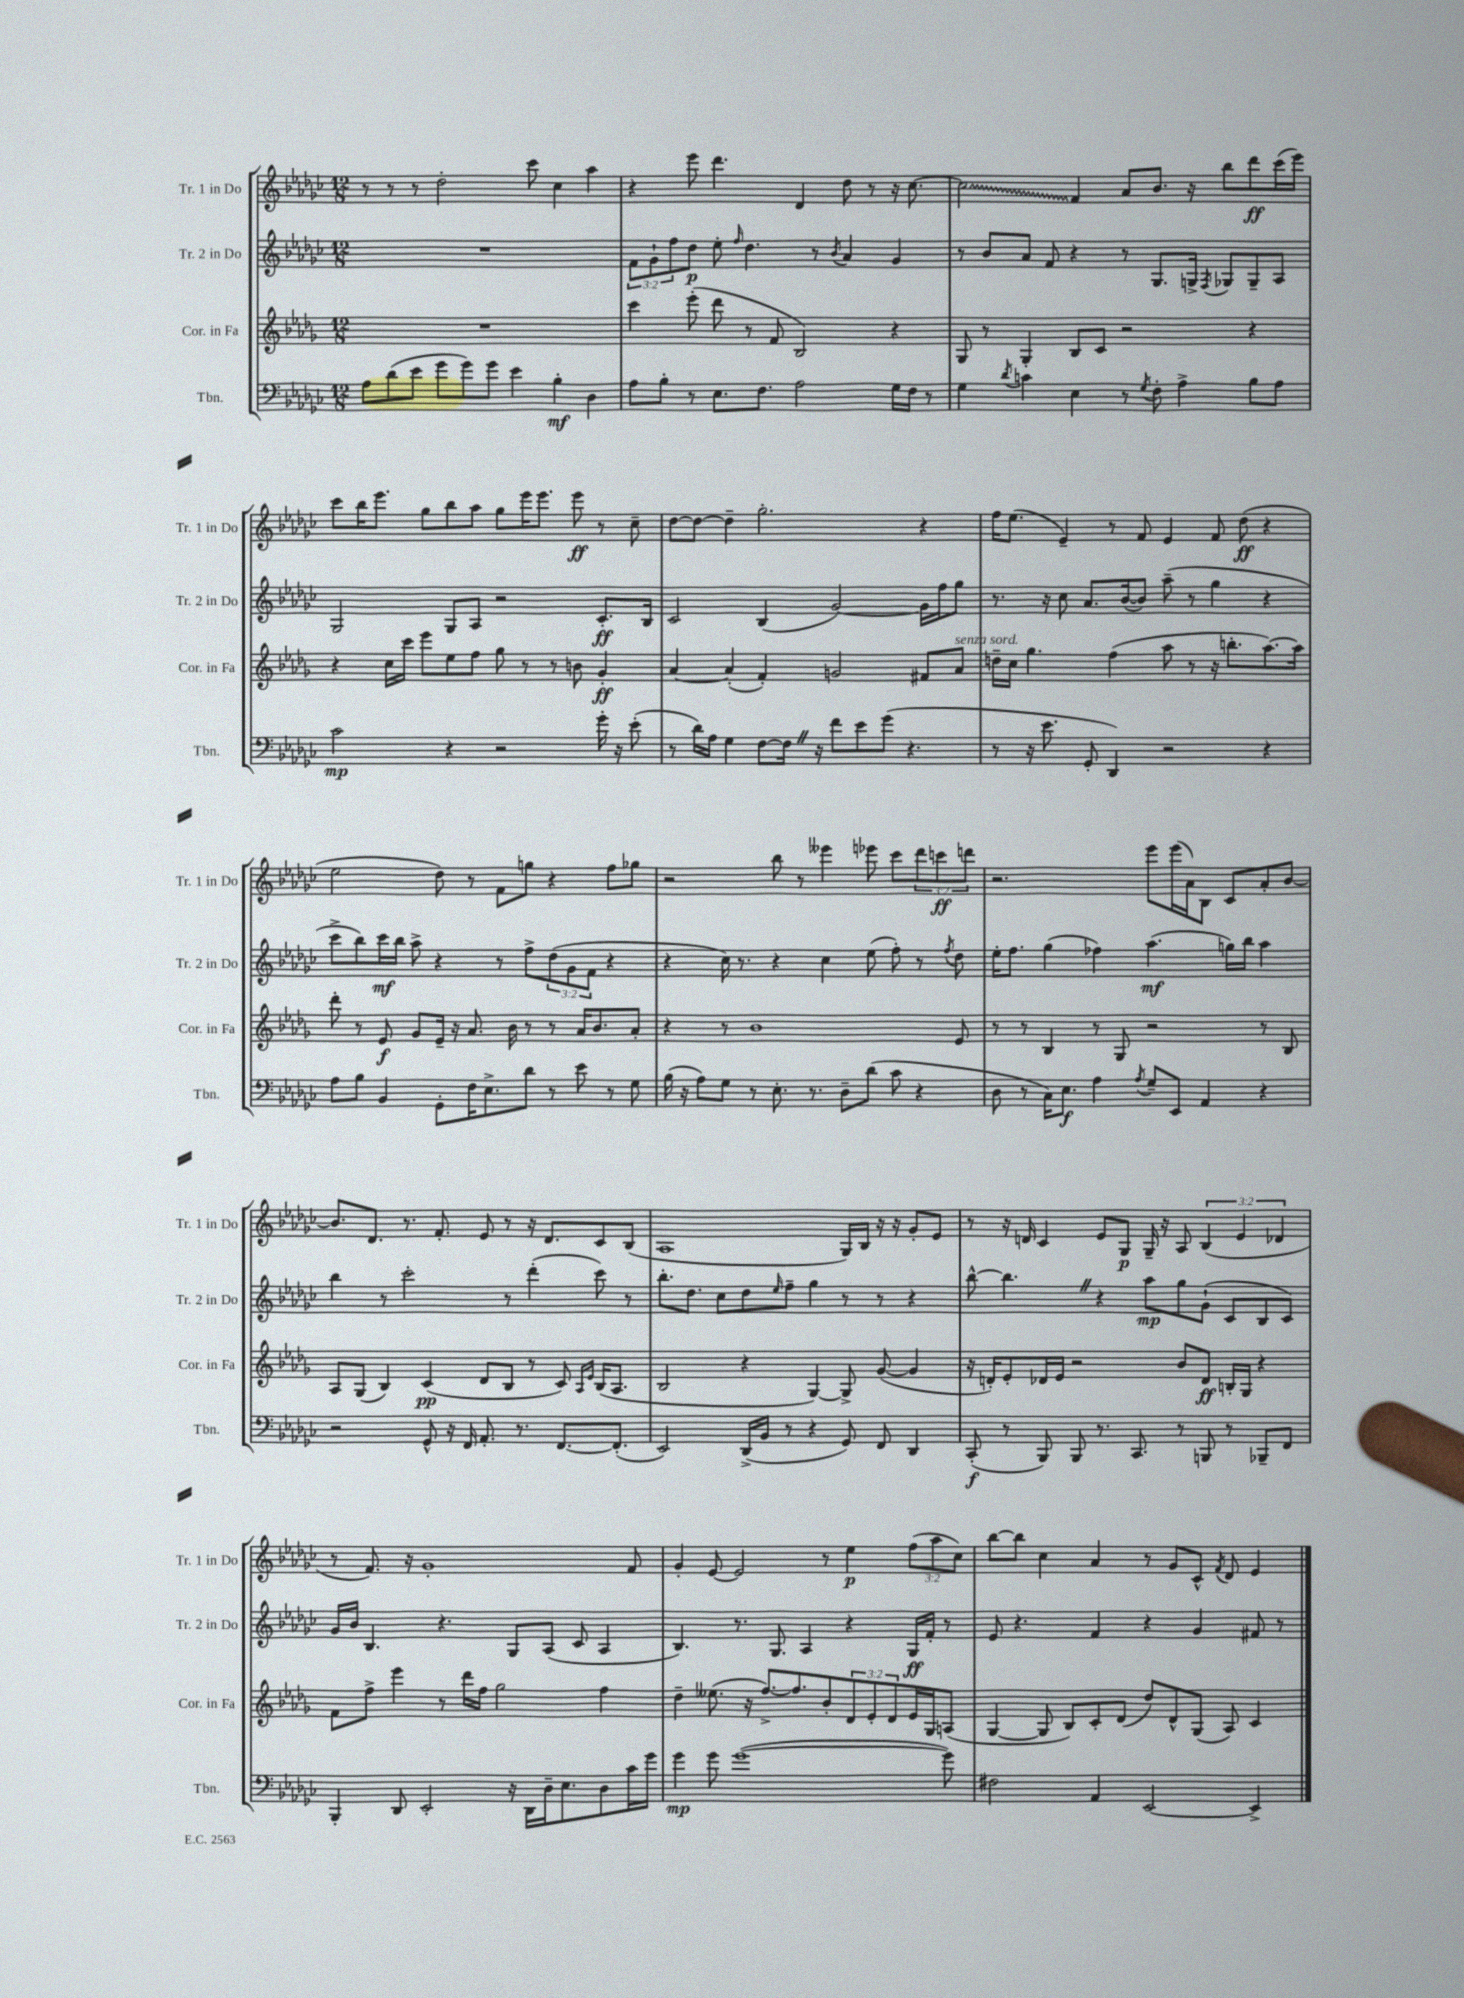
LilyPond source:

<<
\new StaffGroup <<
\new Staff = "s0" \with { instrumentName = "Tr. 1 in Do" shortInstrumentName = "Tr. 1 in Do" } {
    \clef treble \key ges \major \numericTimeSignature \time 12/8 \override Staff.TupletNumber.text = #tuplet-number::calc-fraction-text
    r8 r8 r8 des''2-. ces'''8 ces''4 aes''4 |
    r4 ees'''8 des'''4. des'4 des''8 r8 r16 ces''8.~ |
    \once \override Glissando.style = #'zigzag ces''2\glissando f'4 aes'8 bes'8. r16 bes''8 des'''8\ff ces'''16( ees'''16) |
    ces'''8 bes''16 ees'''8. ges''8 bes''8 aes''8 ges''8 ees'''16 ees'''8. ees'''8\ff r8 ces''8-- |
    des''8~ des''8~ des''4-- ges''2.-. r4 |
    f''16 ees''8.( ees'4--) r8 f'8 ees'4 f'8 des''8\ff( r4 |
    ees''2 des''8) r8 f'8 g''8 r4 f''8 ges''8 |
    r2 bes''8 r8 eeses'''4 ees'''8 ces'''8 \tuplet 3/2 { des'''8 c'''8\ff d'''8 } |
    r2. ees'''8 ees'''16( aes'16) bes8 ces'8 aes'8-. bes'8~ |
    bes'8. des'8. r8. f'8.-. ees'8 r8 r16 des'8. ces'8 bes8( |
    aes1 ges16) bes16 r16 r16 ges'8-. ees'8 |
    r8 r16 d'16 ces'4 ees'8 ges8\p ges16-- r16 aes8 \tuplet 3/2 { bes4( ees'4 des'4 } |
    r8 f'8.) r16 ges'1-. f'8 |
    ges'4-. ees'8~ ees'2 r8 ees''4\p \tuplet 3/2 { f''8( aes''8 ces''8) } |
    bes''8~ bes''8 ces''4 aes'4 r8 ges'8 ces'8-^ \acciaccatura { f'8 } des'8 ees'4 \bar "|." |
}
\new Staff = "s1" \with { instrumentName = "Tr. 2 in Do" shortInstrumentName = "Tr. 2 in Do" } {
    \clef treble \key ges \major \numericTimeSignature \time 12/8 \override Staff.TupletNumber.text = #tuplet-number::calc-fraction-text
    R1. |
    \tuplet 3/2 { f'8 ges'8-! f''8 } des''8\p ees''8-. \grace { f''16 } des''4. r8 \acciaccatura { bes'8 } aes'4 ges'4 |
    r8 bes'8 aes'8 f'8 r4 r8 ges8. g16-> \acciaccatura { f8 } ges8 ges8-- aes8 |
    ges2 ges8 aes8 r2 ces'8.-.\ff bes16 |
    ces'2 bes4( ges'2~) ges'16 f''16 ges''8 |
    r8. r16 ces''8 aes'8. bes'16~( bes'8) aes''8--( r8 ges''4 r4 |
    ces'''8-> bes''8) ces'''16\mf bes''16 aes''8-> r4 r8 f''8-> \tuplet 3/2 { des''8( ges'8 f'8 } r4 |
    r4 ces''16) r8. r4 ces''4 ees''8( f''8-.) r8 \acciaccatura { f''8 } des''8 |
    ees''16-. f''8. ges''4( fes''4) aes''4.\mf( g''16) bes''16 aes''4 |
    bes''4 r8 ces'''2-. r8 des'''4-.( ces'''8) r8 |
    bes''8.-. des''8. ces''8 des''8 \grace { ees''16 } f''8-- ges''4 r8 r8 r4 |
    bes''8~-^ bes''4. \once \override BreathingSign.text = \markup { \musicglyph "scripts.caesura.straight" } \breathe r4 aes''8\mp ges''8 ges'8-!( ces'8 bes8 ces'8) |
    ges'16 bes'16 bes4. r4. ges8 aes8( ces'8 aes4 |
    bes4.) r8. ges8. aes4 r4 ges16\ff f'16-. r8 |
    ees'8 r4. f'4 r4 ges'4 fis'8 r8 \bar "|." |
}
\new Staff = "s2" \with { instrumentName = "Cor. in Fa" shortInstrumentName = "Cor. in Fa" } {
    \clef treble \key des \major \numericTimeSignature \time 12/8 \override Staff.TupletNumber.text = #tuplet-number::calc-fraction-text
    R1. |
    c'''4 ees'''8-.( des'''8 r8 f'8 bes2) r4 |
    ges8 r8 ges4-. bes8 c'8 r2 r4 |
    r4 c''16 c'''16 ees'''8 ees''8 f''8 ges''8 r8 r8 b'8 ges'4-.\ff |
    aes'4~ aes'4-.( f'4-.) g'2 fis'8 aes'8^\markup { \italic "senza sord." } |
    d''16-- c''16 ges''4. f''4( aes''8 r8 r16 b''8.-. aes''8.~) aes''16 |
    des'''8-. r8 ees'8\f ges'8 ees'16-- r16 aes'8. bes'16 r8 r8 aes'16 bes'8. aes'8-. |
    r4 r8 bes'1 ees'8 |
    r8 r8 bes4 r8 ges8 r2 r8 bes8 |
    aes8 ges8( bes4) c'4\pp( des'8 bes8 r8 c'8) \grace { aes16 ees'16 } bes16( aes8. |
    bes2 r4 ges4~) ges8-> ges'8~( ges'4 |
    r16 d'16-.) ees'8-. des'16 ees'16 r2 bes'8 des'8\ff b16-. ges16 r4 |
    f'8 f''8-> ees'''4 r8 des'''16 f''16 ges''2 f''4 |
    des''4-- eeses''8.( r16 f''8.~->) f''8. bes'8-. \tuplet 3/2 { des'8 ees'8-. des'8 } ees'16 ges16 a8( |
    ges4~ ges8 bes8) c'8-. des'8( des''8) des'8-^ ges8( aes8) c'4 \bar "|." |
}
\new Staff = "s3" \with { instrumentName = "Tbn." shortInstrumentName = "Tbn." } {
    \clef bass \key ges \major \numericTimeSignature \time 12/8
    aes8 des'8( ees'8 ges'8 ges'8) ges'8 ees'4 bes4-.\mf des4 |
    aes8 bes8-. r8 ees8. f8. aes2 ges16 f16 r8 |
    ges4 \acciaccatura { des'8 } c'4 ees4 r8 \acciaccatura { ges8 } f8-. aes4-> bes8 aes8 |
    ces'2\mp r4 r2 ges'16-. r16 ees'8-.( |
    r8 des'16) aes16 ges4 f8~ f16 \once \override BreathingSign.text = \markup { \musicglyph "scripts.caesura.straight" } \breathe r16 f'8 ees'8 ges'8( r4. |
    r8 r16 ees'8. ges,8-. des,4) r2 r4 |
    aes8 bes8 bes,4 ges,8-. f16 ees8.-> des'8 r8 ees'8 r8 ges8 |
    bes16( r16 aes8) ges8 r8 ees8.-. r8. des8-- des'8( ces'8 r4 |
    des8 r8 ces16) ees8.\f aes4 \acciaccatura { aes8 } ges8-- ees,8 aes,4 r4 |
    r2 ges,8-^ r16 f,16 aes,8.-. r8. f,8.~ f,8.-.( |
    ees,2) des,16->( bes,16 r8 r4 ges,8) f,8 des,4 |
    ces,8-.\f( r8 bes,,8) bes,,8 r8. ces,8. r8 b,,8 r8 bes,,8-- f,8 |
    bes,,4-. des,8 ees,2-. r16 des,16 des16-- ees8. des8 ces'16 ges'16 |
    ges'4\mp ges'8 ges'1~( ges'8) |
    fis2 aes,4 ees,2~ ees,4-> \bar "|." |
}
>>
>>
\layout { \context { \Score \remove "Bar_number_engraver" } }
